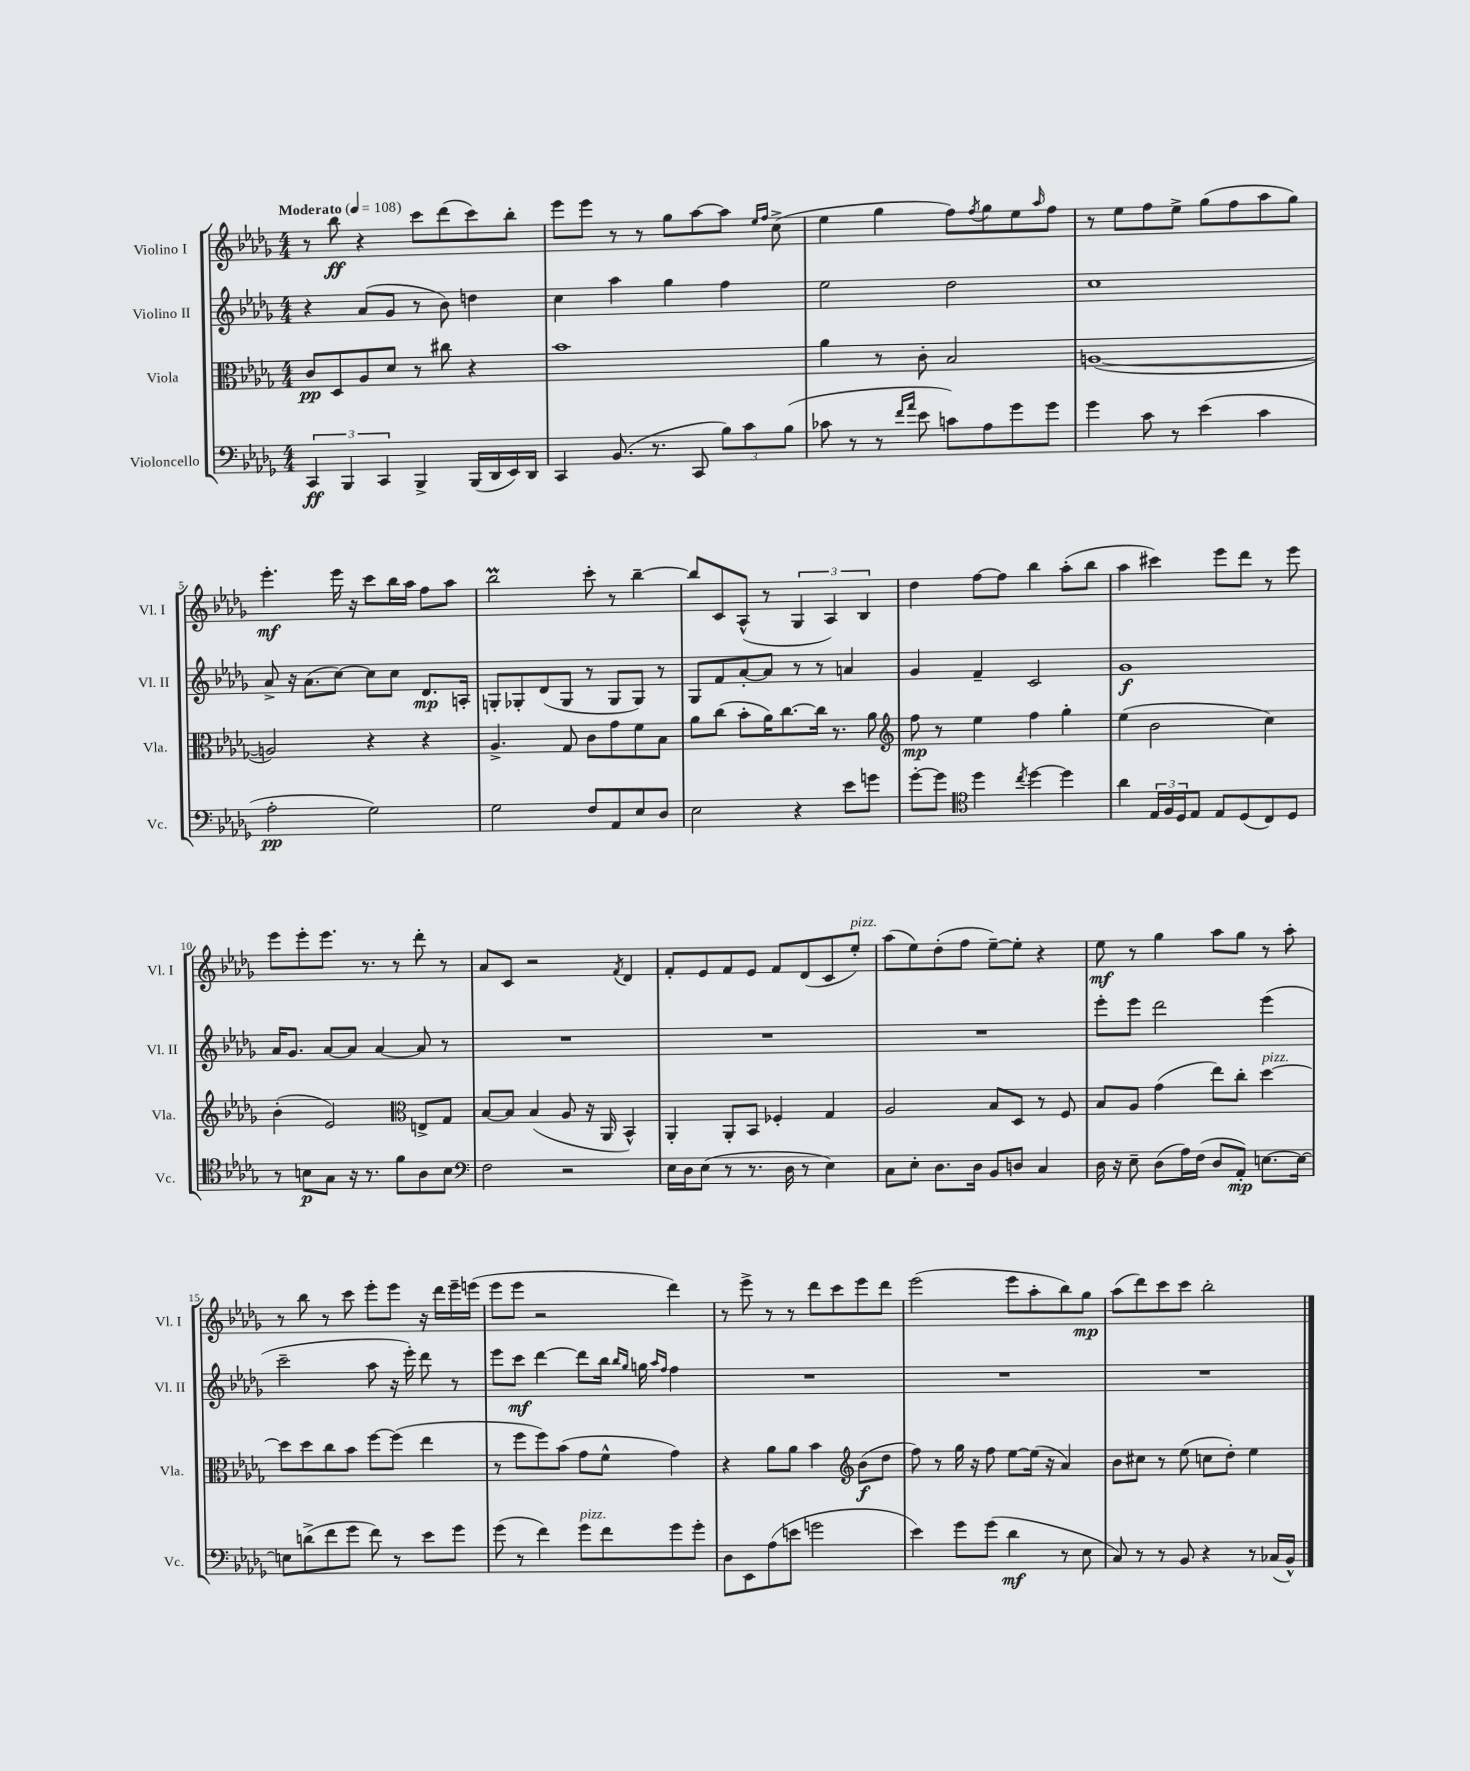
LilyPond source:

<<
\new StaffGroup <<
\new Staff = "s0" \with { instrumentName = "Violino I" shortInstrumentName = "Vl. I" } {
    \clef treble \key des \major \numericTimeSignature \time 4/4 \tempo "Moderato" 4 = 108
    r8 bes''8\ff r4 c'''8 des'''8( c'''8) bes''8-. |
    ees'''8 ees'''8 r8 r8 ges''8 aes''8~ aes''8 \grace { ees''16 f''16 } c''8->( |
    ees''4 ges''4 f''8) \acciaccatura { f''8 } ges''8 ees''8 \grace { aes''16 } f''8 |
    r8 ees''8 f''8 ees''8-> ges''8( f''8 aes''8 ges''8) |
    ees'''4.-.\mf ees'''16 r16 c'''8 bes''16 aes''16 f''8 aes''8 |
    bes''2\prall c'''8-. r8 bes''4~-- |
    bes''8 c'8 aes8-^( r8 \tuplet 3/2 { ges4 aes4) bes4 } |
    des''4 f''8~ f''8 bes''4 aes''8-.( bes''8 |
    aes''4 cis'''4) ees'''8 des'''8 r8 ees'''8 |
    ees'''8 ees'''8-. ees'''8. r8. r8 des'''8-. r8 |
    aes'8 c'8 r2 \acciaccatura { f'8 } des'4 |
    f'8-. ees'8 f'8 ees'8 f'8 des'8( c'8 ees''8-.^\markup { \italic "pizz." }) |
    aes''8( ees''8) des''8-.( f''8 ees''8~--) ees''8-. r4 |
    ees''8\mf r8 ges''4 aes''8 ges''8 r8 aes''8-. |
    r8 bes''8 r8 c'''8 ees'''8-. ees'''8 r16 des'''16 ees'''16-- e'''16( |
    ees'''8 ees'''8 r2 des'''4) |
    r8 ees'''8-> r8 r8 des'''8 c'''8 ees'''8 des'''8 |
    ees'''2( ees'''8 aes''8-. bes''8) ges''8\mp |
    aes''8( des'''8) c'''8 c'''8 bes''2-. \bar "|." |
}
\new Staff = "s1" \with { instrumentName = "Violino II" shortInstrumentName = "Vl. II" } {
    \clef treble \key des \major \numericTimeSignature \time 4/4
    r4 aes'8( ges'8 r8 bes'8) d''4 |
    c''4 aes''4 ges''4 f''4 |
    ees''2 des''2 |
    c''1 |
    aes'8-> r16 aes'8.( c''8~) c''8 c''8 des'8.\mp a16-. |
    g8-. ges8-. des'8( ges8 r8 ges8 ges8) r8 |
    ges8 f'8 aes'8~-. aes'8 r8 r8 a'4 |
    ges'4 f'4-- c'2 |
    ges'1\f |
    aes'16 ges'8. aes'8~ aes'8 aes'4~ aes'8 r8 |
    R1 |
    R1 |
    R1 |
    ees'''8-. ees'''8 des'''2 ees'''4( |
    c'''2-- aes''8 r16 ees'''16-.) des'''8 r8 |
    ees'''8 c'''8\mf des'''4~ des'''8 bes''16 \grace { bes''16 ges''16 } g''16 \grace { aes''16 f''16 } f''4 |
    R1 |
    R1 |
    R1 \bar "|." |
}
\new Staff = "s2" \with { instrumentName = "Viola" shortInstrumentName = "Vla." } {
    \clef alto \key des \major \numericTimeSignature \time 4/4
    c'8\pp des8 aes8 des'8 r8 cis''8 r4 |
    bes'1 |
    aes'4 r8 c'8-. bes2 |
    a1~( |
    a2) r4 r4 |
    aes4.-> ges8 c'8 ges'8 f'8 bes8 |
    aes'8 c''8( bes'8-. aes'16) c''8.~ c''16 r8. aes'8 |
    \clef treble f''8\mp r8 ees''4 f''4 ges''4-. |
    ees''4( bes'2 c''4) |
    bes'4-.( ees'2) \clef alto e8-> ges8 |
    bes8~ bes8 bes4( aes8 r16 aes,16 bes,4-^) |
    aes,4-. aes,8-. bes,8 fes4-. ges4 |
    aes2 bes8 des8 r8 f8 |
    bes8 aes8 ges'4( ees''8) c''8-. des''4~^\markup { \italic "pizz." } |
    des''8 des''8 c''8 bes'8 f''8~ f''8( ees''4 |
    r8 f''8 f''8) bes'8( ges'8 f'8-^ ges'4) |
    r4 aes'8 aes'8 bes'4 \clef treble bes'8\f( des''8 |
    f''8) r8 ges''16 r16 f''8 ees''8~ ees''16( r16 aes'4) |
    bes'8 cis''8 r8 ees''8( c''8 des''8-.) ees''4 \bar "|." |
}
\new Staff = "s3" \with { instrumentName = "Violoncello" shortInstrumentName = "Vc." } {
    \clef bass \key des \major \numericTimeSignature \time 4/4
    \tuplet 3/2 { c,4\ff bes,,4 c,4 } bes,,4-> bes,,16( des,16 ees,16) des,16 |
    c,4 bes,8.( r8. c,8 \tuplet 3/2 { bes8) c'8 bes8( } |
    ces'8 r8 r8 \grace { f'16 aes'16 } ees'8 c'8) aes8 ges'8 ges'8 |
    ges'4 c'8 r8 ees'4( c'4 |
    aes2-.\pp ges2) |
    ges2 f8 aes,8 ees8 des8 |
    ees2 r4 ees'8 g'8 |
    ges'8~-. ges'8 \clef tenor des''4 \acciaccatura { c''8 } des''4~ des''4 |
    aes'4 \tuplet 3/2 { ees16 f16 des16 } ees8 ees8 des8( c8) des8 |
    r8 b8\p ges8 r16 r8. f'8 aes8 b8 |
    \clef bass f2 r2 |
    ees16 des16 ees8( r8 r8. des16 r8 ees4) |
    c8 ees8-. des8. des16 bes,8 d8 c4 |
    des16 r16 ees8-- des8( aes16) f16( des8 aes,8-.\mp) e8.~ e16~ |
    e8 d'8->( f'8 ges'8 f'8) r8 ees'8 ges'8 |
    ges'8( r8 f'4) ges'8^\markup { \italic "pizz." } f'8 ges'8 ges'8-. |
    des8 ees,8 aes8( e'8 g'2 |
    ees'4) ges'8 ges'8( des'4\mf r8 ees8 |
    c8) r8 r8 bes,8 r4 r8 ces16( bes,16-^) \bar "|." |
}
>>
>>
